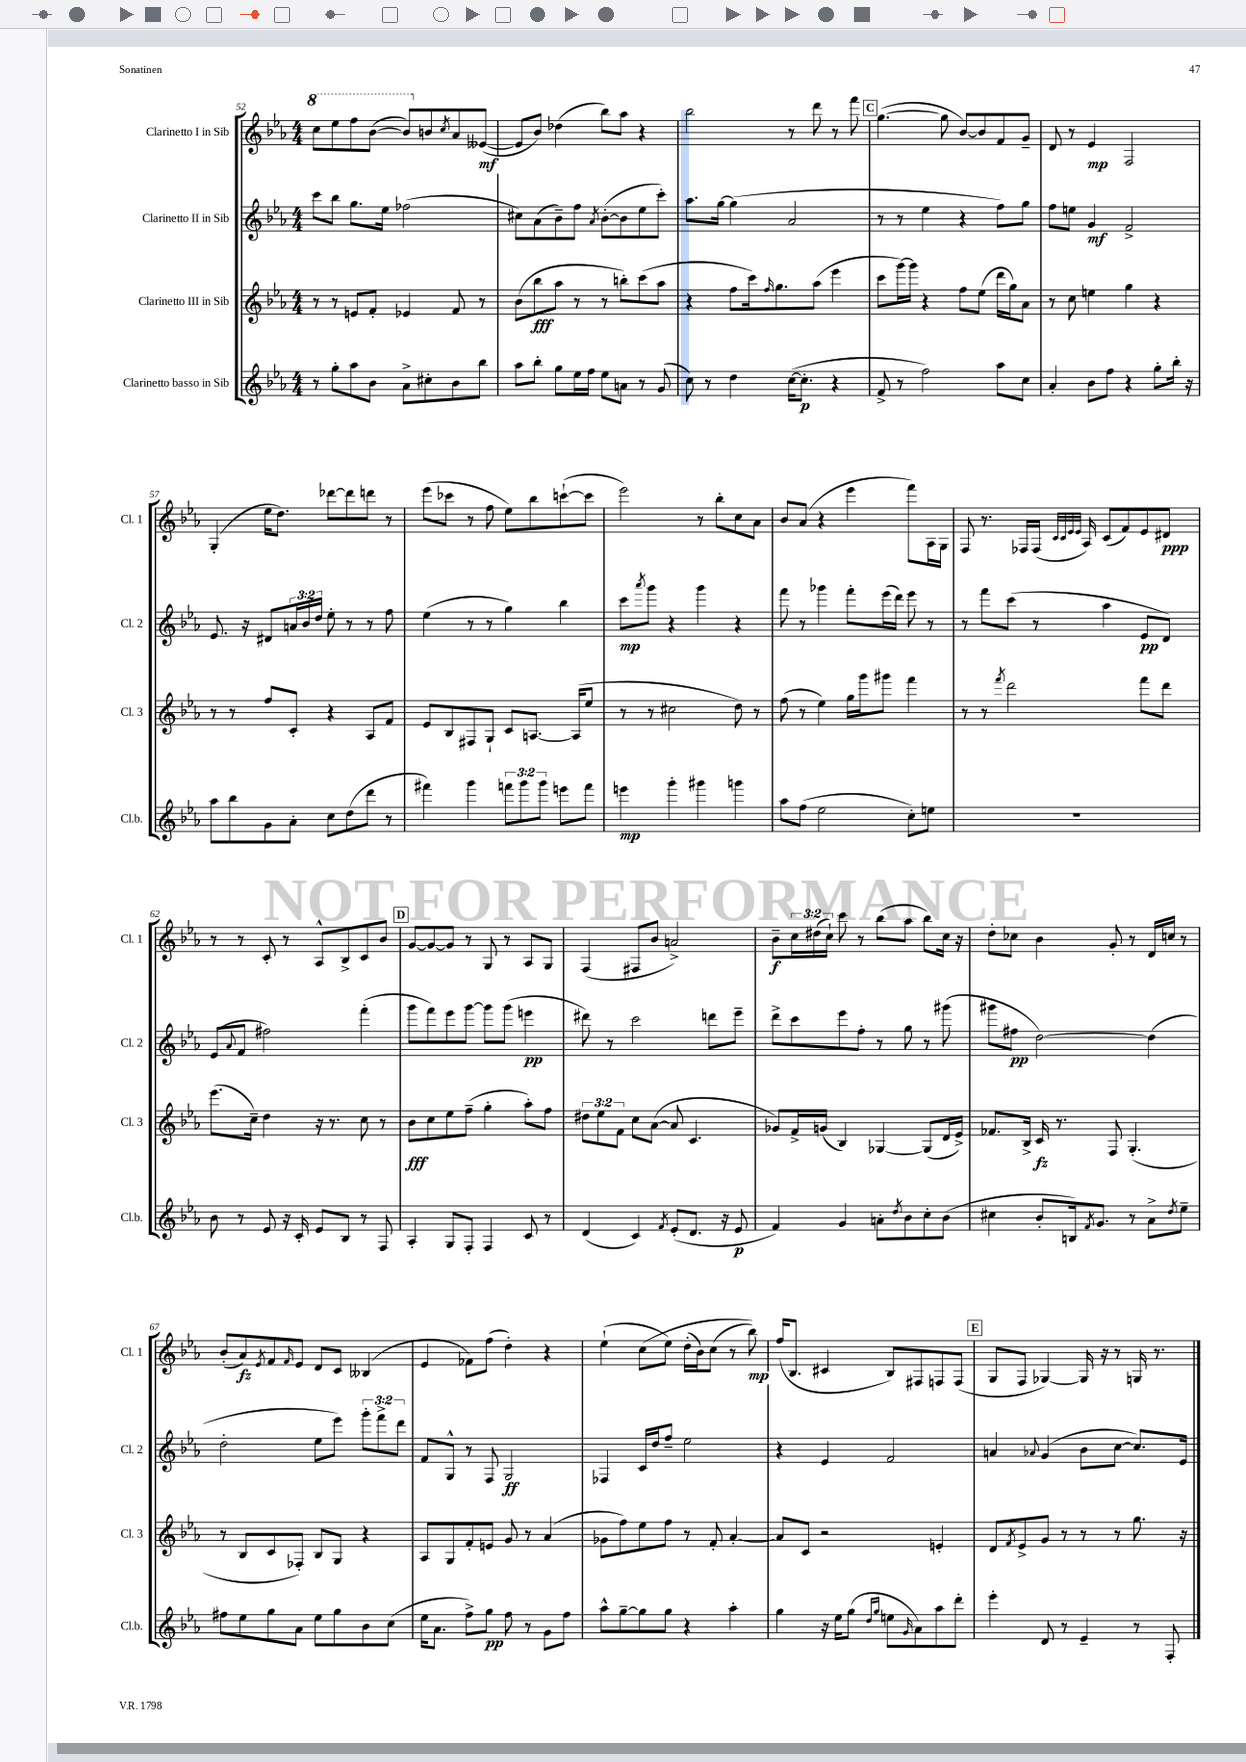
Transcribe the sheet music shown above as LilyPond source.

<<
\new StaffGroup <<
\new Staff = "s0" \with { instrumentName = "Clarinetto I in Sib" shortInstrumentName = "Cl. 1" } {
    \clef treble \key ees \major \numericTimeSignature \time 4/4 \override Staff.TupletNumber.text = #tuplet-number::calc-fraction-text
    \ottava #1 c'''8 ees'''8 f'''8 bes''8~( bes''8) \ottava #0 b'8 \acciaccatura { c''8 } aes'8 eeses'8~\mf( |
    eeses'8 bes'8) des''4( bes''8) aes''8 r4 |
    bes''2 r8 d'''8 r8 f'''8 |
    \mark \markup { \box "C" } g''4.~( g''8 bes'8~) bes'8 f'8 g'8-- |
    d'8 r8 ees'4\mp f2 |
    g4-.( ees''16 d''8.) des'''8~ des'''8 d'''8 r8 |
    ees'''8( ces'''8 r8 f''8 ees''8) bes''8 c'''8~-!( c'''8 |
    ees'''2) r8 bes''8-. c''8 aes'8 |
    bes'8 aes'8( r4 ees'''4 f'''8) aes16 g16 |
    f8 r8. fes16 fes16( \grace { c'32 c'32 ees'32 ees'32 } aes16) c'8( f'8) ees'8 dis'8\ppp |
    r8 r8 c'8-. r8 aes8-^ bes8-> c'8 bes'8 |
    \mark \markup { \box "D" } g'8~ g'8~ g'8 r8 g8 r8 aes8 g8 |
    f4( fis8 bes'8 a'2->) |
    bes'8--\f \tuplet 3/2 { c''16 dis''16( c''16-!) } c'''8 r8 bes''8( aes''8 bes''8) c''16 r16 |
    d''8-. ces''8 bes'4 g'8-. r8 d'16 c''16 r8 |
    bes'8-.( aes'8\fz) \acciaccatura { ees'8 } f'8 \grace { f'16 } ees'8 d'8 c'8 beses4( |
    ees'4 fes'8) f''8( d''4-.) r4 |
    ees''4-!( c''8\( ees''8) d''16-.( bes'16) c''8( r8 bes''8\mp)\) |
    f''16( bes8. cis'4 bes8) fis8 f8 f8( |
    \mark \markup { \box "E" } g8 f8 ges4~) ges16 r16 r8 g16 r8. \bar "|." |
}
\new Staff = "s1" \with { instrumentName = "Clarinetto II in Sib" shortInstrumentName = "Cl. 2" } {
    \clef treble \key ees \major \numericTimeSignature \time 4/4 \override Staff.TupletNumber.text = #tuplet-number::calc-fraction-text
    c'''8 bes''8 g''8. ees''16 fes''2( |
    cis''8) aes'8( bes'8--) f''8 \acciaccatura { aes'8 } bes'8~-.( bes'8 ees''8 c'''8-.) |
    aes''8. g''16~ g''4( aes'2 |
    \mark \markup { \box "C" } r8 r8 ees''4 r4 f''8) g''8 |
    f''8 e''8 g'4\mf f'2-> |
    ees'8. r16 dis'8 \tuplet 3/2 { a'16 bes'16 d''16 } ees''8-. r8 r8 f''8 |
    ees''4( r8 r8 g''4) bes''4 |
    c'''8\mp \acciaccatura { aes'''8 } g'''8 r4 g'''4 r4 |
    f'''8 r8 ges'''4 f'''8-. ees'''16( d'''16) ees'''8 r8 |
    r8 f'''8 c'''8( r8 aes''4 ees'8\pp d'8) |
    ees'8( \appoggiatura { aes'8 } f'8 fis''2) f'''4-.( |
    \mark \markup { \box "D" } g'''8 f'''8) ees'''8 g'''8~ g'''8 g'''8( e'''4\pp |
    dis'''8) r8 c'''2 d'''8 ees'''8-- |
    d'''8-> c'''8 ees'''8 f''8-. r8 g''8 r8 gis'''8( |
    gis'''8 fis''8\pp d''2~) d''4( |
    d''2-. ees''8 ees'''8) \tuplet 3/2 { g'''8-. f'''8-> d'''8 } |
    f'8 g8-^ r8 f8 g2\ff |
    fes4 c'16 d''16 f''8-- ees''2 |
    r4 ees'4 f'2 |
    \mark \markup { \box "E" } a'4 \appoggiatura { aes'8 } g'4( bes'8 c''8~ c''8.) ees'16 \bar "|." |
}
\new Staff = "s2" \with { instrumentName = "Clarinetto III in Sib" shortInstrumentName = "Cl. 3" } {
    \clef treble \key ees \major \numericTimeSignature \time 4/4 \override Staff.TupletNumber.text = #tuplet-number::calc-fraction-text
    r8 r8 e'8 f'8-. ees'4 f'8 r8 |
    bes'8( bes''8\fff aes''8 r8 r8 b''8-.) c'''8( aes''8 |
    r4 f''8 c'''16) \grace { f''16 } g''8. aes''8( ees'''4 |
    \mark \markup { \box "C" } c'''8 g'''16~) g'''16 r4 f''8 ees''8( d'''16 g''16) aes'8 |
    r8 c''8 e''4 g''4 r4 |
    r8 r8 f''8 c'8-. r4 aes8 f'8 |
    ees'8 bes8 fis8 g8-! c'8 a8.~ a16( ees''8 |
    r8 r8 cis''2 d''8) r8 |
    f''8( r8 ees''4) g''16 g'''16 gis'''8 f'''4 |
    r8 r8 \acciaccatura { f'''8 } d'''2 f'''8 d'''8 |
    ees'''8.( c''16--) d''4 r16 r8. c''8 r8 |
    \mark \markup { \box "D" } bes'8\fff c''8 ees''8 f''8--( g''4-. aes''8-.) f''8 |
    \tuplet 3/2 { dis''8 ees''8 f'8 } c''8 aes'8~( aes'8 c'4. |
    ges'8) f'16-> g'16( bes4) ges4~ ges8( d'16 ees'16->) |
    fes'8. bes16-> c'16\fz r8. f8 g4.-.( |
    r8 bes8 c'8 fes8-.) bes8 g8 r4 |
    aes8 g8 f'8-. e'8 g'8 r8 aes'4( |
    ges'8 f''8) ees''8 f''8 r8 f'8-. aes'4~-. |
    aes'8 c'8 r2 e'4-. |
    \mark \markup { \box "E" } d'8 \acciaccatura { f'8 } ees'8-> g'8 r8 r8 r8 g''8. r16 \bar "|." |
}
\new Staff = "s3" \with { instrumentName = "Clarinetto basso in Sib" shortInstrumentName = "Cl.b." } {
    \clef treble \key ees \major \numericTimeSignature \time 4/4 \override Staff.TupletNumber.text = #tuplet-number::calc-fraction-text
    r8 g''8-. aes''8 bes'8 aes'8-> cis''8-. bes'8 bes''8 |
    aes''8 bes''8-. g''8 ees''16 f''16 ees''8 a'8 r8 g'8( |
    c''8) r8 d''4 c''16~( c''8.-.\p r4 |
    \mark \markup { \box "C" } f'8-> r8 f''2) aes''8 c''8 |
    aes'4-. bes'8 f''8 r4 g''8-. bes''16-. r16 |
    aes''8 bes''8 g'8 aes'8-. c''8 d''8( d'''8 r8 |
    fis'''4) g'''4 \tuplet 3/2 { f'''8 g'''8 g'''8 } e'''8 f'''8 |
    e'''4\mp g'''4-. gis'''4 g'''4 |
    aes''8 f''8( ees''2 c''8-.) e''8 |
    R1 |
    bes'8 r8 ees'8 r16 c'16-. ees'8 bes8 r8 f8 |
    \mark \markup { \box "D" } aes4-. g8 f8-. f4 c'8 r8 |
    d'4( c'4) \acciaccatura { f'8 } ees'8-.( d'8. r16 ees'8\p |
    f'4) g'4 a'8-. \acciaccatura { d''8 } bes'8 c''8-. bes'8( |
    cis''4 bes'8-. b16) \acciaccatura { f'8 } g'8. r8 aes'8-> \acciaccatura { d''8 } ees''8-- |
    fis''8 ees''8 g''8 aes'8 ees''8 g''8 bes'8 c''8( |
    ees''16 aes'8. f''8->) g''8\pp f''8 r8 g'8 f''8 |
    aes''8-^ g''8~-- g''8 g''8 r4 aes''4-. |
    g''4 r16 ees''16 g''8( \grace { d''16 g''16 } e''8 \grace { g'16 } aes'8) aes''8 d'''8-. |
    \mark \markup { \box "E" } ees'''4-. d'8 r8 ees'4-- r8 f8-. \bar "|." |
}
>>
>>
\layout { \context { \Score currentBarNumber = #52 } }
